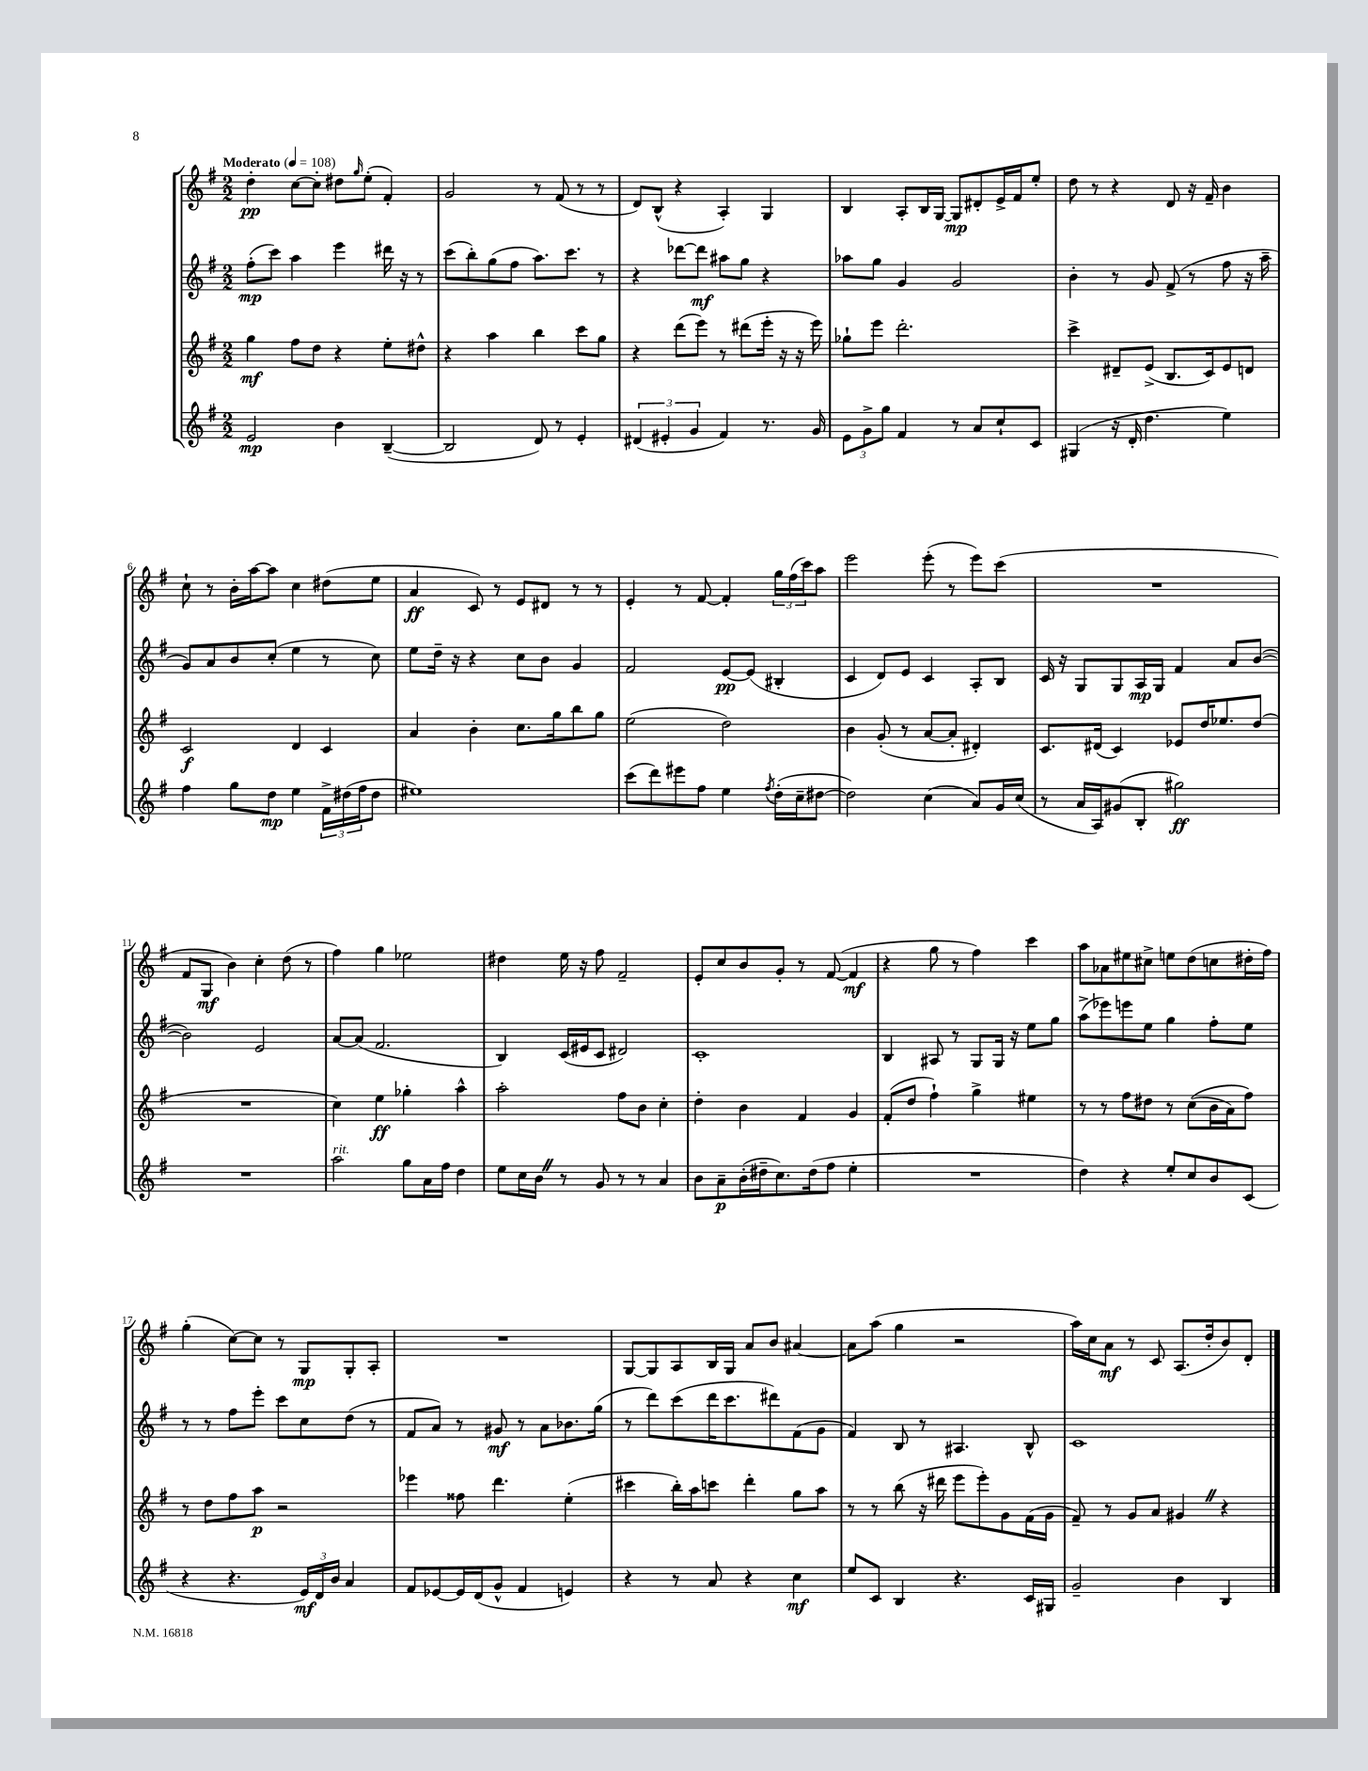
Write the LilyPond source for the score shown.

<<
\new StaffGroup <<
\new Staff = "s0" {
    \clef treble \key g \major \numericTimeSignature \time 2/2 \tempo "Moderato" 4 = 108
    d''4-.\pp c''8~ c''8-. dis''8 \grace { g''16 } e''8-.( fis'4-.) |
    g'2 r8 fis'8( r8 r8 |
    d'8) b8-^( r4 a4-.) g4 |
    b4 a8-. b16 g16~ g8\mp dis'8-. e'16-> fis'16 e''8-. |
    d''8 r8 r4 d'8 r16 fis'16-- b'4 |
    c''8-! r8 b'16-. a''16~ a''8 c''4 dis''8( e''8 |
    a'4\ff c'8) r8 e'8 dis'8 r8 r8 |
    e'4-. r8 fis'8~ fis'4-. \tuplet 3/2 { g''16 fis''16( c'''16) } a''8 |
    e'''2 e'''8-.( r8 e'''8) c'''8( |
    R1 |
    fis'8 g8\mf b'4) c''4-. d''8( r8 |
    fis''4) g''4 ees''2 |
    dis''4 e''16 r16 fis''8 fis'2-- |
    e'8-. c''8 b'8 g'8-. r8 fis'8~( fis'4\mf |
    r4 g''8 r8 fis''4) c'''4 |
    a''8 aes'8 eis''8 cis''8-> e''8 d''8( c''8 dis''16-. fis''16) |
    g''4-.( c''8~) c''8 r8 g8\mp g8-. a8-. |
    R1 |
    g8~ g8 a8 b16 g16 a'8 b'8 ais'4~ |
    ais'8 a''8( g''4 r2 |
    a''16) c''16 a'8\mf r8 c'8 a8.( d''16-. b'8) d'8-. \bar "|." |
}
\new Staff = "s1" {
    \clef treble \key g \major \numericTimeSignature \time 2/2
    fis''8-.\mp( c'''8) a''4 e'''4 dis'''16 r16 r8 |
    c'''8( b''8-.) g''8( fis''8 a''8.) c'''8. r8 |
    r4 des'''8~ des'''8\mf ais''8 g''8 r4 |
    aes''8 g''8 g'4 g'2 |
    b'4-. r8 g'8 fis'8->( r8 fis''8 r16 a''16-- |
    g'8) a'8 b'8 c''8-.( e''4 r8 c''8) |
    e''8 d''16-- r16 r4 c''8 b'8 g'4 |
    fis'2 e'8~\pp e'8( bis4-. |
    c'4 d'8) e'8 c'4 a8-. b8 |
    c'16 r16 g8 g8 a16\mp g16 fis'4 a'8 b'8~( |
    b'2) e'2 |
    a'8~ a'8( fis'2. |
    b4) c'16( eis'16 c'8 dis'2) |
    c'1-. |
    b4 ais8 r8 g8 g16 r16 e''8 g''8 |
    a''8->( ees'''8) e'''8 e''8 g''4 fis''8-. e''8 |
    r8 r8 fis''8 e'''8-. c'''8 c''8 d''8( r8 |
    fis'8 a'8) r8 gis'8\mf r8 a'8 bes'8. g''16( |
    r8 d'''8) c'''8( d'''16 c'''8. dis'''8) fis'8( g'8 |
    fis'4) b8 r8 ais4. b8-^ |
    c'1 \bar "|." |
}
\new Staff = "s2" {
    \clef treble \key g \major \numericTimeSignature \time 2/2
    g''4\mf fis''8 d''8 r4 e''8-. dis''8-^ |
    r4 a''4 b''4 c'''8 g''8 |
    r4 d'''8( e'''8) r8 dis'''8( e'''16-. r16 r16 e'''16) |
    ges''8-! e'''8 d'''2.-. |
    c'''4-> dis'8-- e'8->( b8. c'16) e'8 d'8 |
    c'2\f d'4 c'4 |
    a'4 b'4-. c''8. g''16 b''8 g''8 |
    e''2( d''2) |
    b'4 g'8-.( r8 a'8~ a'8-. dis'4-.) |
    c'8. dis'16( c'4) ees'8 d''16 ees''8. d''8( |
    R1 |
    c''4) e''4\ff ges''4-. a''4-^ |
    a''2-. fis''8 b'8 c''4-. |
    d''4-. b'4 fis'4 g'4 |
    fis'8-.( d''8 fis''4-!) g''4-> eis''4 |
    r8 r8 fis''8 dis''8 r8 c''8(\( b'16 a'16) fis''8\) |
    r8 d''8 fis''8 a''8\p r2 |
    ees'''4 fisis''8 d'''4. e''4-.( |
    cis'''4 b''16-.) a''16 c'''8 d'''4-. g''8 a''8 |
    r8 r8 b''8( r16 dis'''16 e'''8 e'''8-.) g'8 fis'16( g'16 |
    fis'8--) r8 g'8 a'8 gis'4 \once \override BreathingSign.text = \markup { \musicglyph "scripts.caesura.straight" } \breathe r4 \bar "|." |
}
\new Staff = "s3" {
    \clef treble \key g \major \numericTimeSignature \time 2/2
    e'2\mp b'4 b4~--( |
    b2 d'8) r8 e'4-. |
    \tuplet 3/2 { dis'4( eis'4-. g'4 } fis'4) r8. g'16 |
    \tuplet 3/2 { e'8 g'8-> g''8 } fis'4 r8 a'8 c''8-! c'8 |
    gis4( r16 d'16-. d''4. e''4) |
    fis''4 g''8 d''8\mp e''4 \tuplet 3/2 { fis'16-> dis''16( fis''16 } dis''8 |
    eis''1) |
    c'''8( d'''8) eis'''8 fis''8 e''4 \acciaccatura { fis''8 } d''16-.( c''16-- dis''8~ |
    dis''2) c''4( a'8) g'16 c''16( |
    r8 a'16 a16) gis'8( b8-. gis''2\ff) |
    R1 |
    a''2^\markup { \italic "rit." } g''8 a'16 fis''16 d''4 |
    e''8 c''16 b'16 \once \override BreathingSign.text = \markup { \musicglyph "scripts.caesura.straight" } \breathe r8 g'8 r8 r8 a'4 |
    b'8 a'8--\p b'16-.( dis''16-- c''8.) dis''16( fis''8 e''4-. |
    R1 |
    d''4) r4 e''8-. c''8 b'8 c'8( |
    r4 r4. \tuplet 3/2 { e'16\mf) d'16 b'16 } a'4 |
    fis'8 ees'8~ ees'16 d'16( g'8-^ fis'4 e'4) |
    r4 r8 a'8 r4 c''4\mf |
    e''8 c'8 b4 r4. c'16 gis16 |
    g'2-- b'4 b4 \bar "|." |
}
>>
>>
